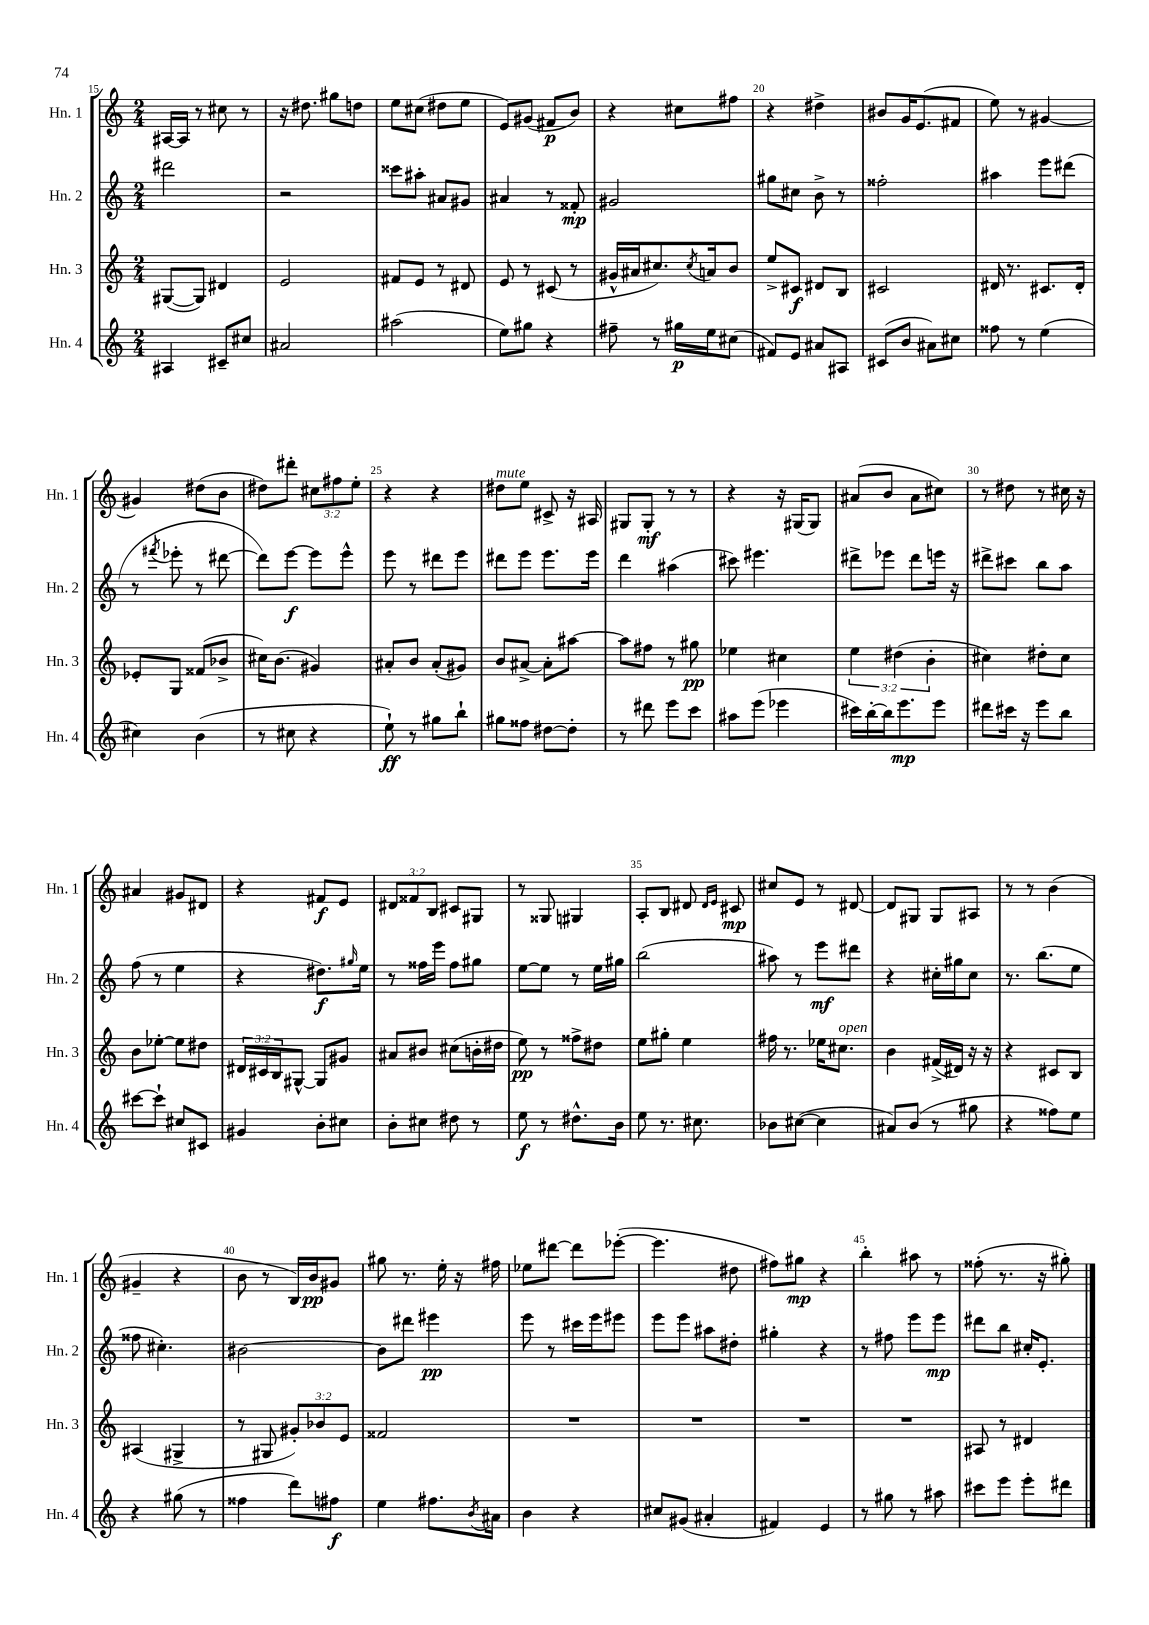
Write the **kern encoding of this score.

**kern	**kern	**kern	**kern
*staff4	*staff3	*staff2	*staff1
*clefG2	*clefG2	*clefG2	*clefG2
*k[]	*k[]	*k[]	*k[]
*M2/4	*M2/4	*M2/4	*M2/4
4A#	([8G#	2ddd#	[16A#
.	.	.	16A#]
.	8G#])	.	8r
8c#~	4d#	.	8cc#
8cc#	.	.	8r
=	=	=	=
2a#	2e	2r	16r
.	.	.	8.dd#
.	.	.	8gg#
.	.	.	8dd
=	=	=	=
(2aa#	8f#	8ccc##	8ee
.	8e	8aa#'	(8cc#
.	8r	8a#	8dd#
.	8d#	8g#	8ee
=	=	=	=
8ee)	8e	4a#	8e)
8gg#	8r	.	(8g#
4r	(8c#	8r	8f#
.	8r	8f##'	8b)
=	=	=	=
8ff#~	16g#^^	2g#	4r
.	16a#	.	.
8r	8.cc#)	.	.
16gg#	.	.	8cc#
.	8qcc#	.	.
16ee	16a	.	.
(8cc#	8b	.	8ff#
=	=	=	=
8f#)	8ee^	8gg#	4r
8e	8c#	8cc#	.
8a#	8d#	8b^	4dd#^
8A#	8B	8r	.
=	=	=	=
(8c#	2c#	2ff##'	8b#
8b	.	.	16g
.	.	.	(8.e
8a#)	.	.	.
8cc#	.	.	8f#
=	=	=	=
8ff##	16d#	4aa#	8ee)
.	8.r	.	.
8r	.	.	8r
(4ee	8.c#	8eee	[4g#
.	.	(8ddd#	.
.	16d#'	.	.
=	=	=	=
4cc#)	8e-'	8r	4g#]
.	.	8qfff#	.
.	8G	8eee-'	.
(4b	(8f##	8r	(8dd#
.	8b-^	[8ddd#	8b
=	=	=	=
8r	16cc#)	8ddd#])	8dd#)
.	(8.b	.	.
8cc#	.	[8eee	8ddd#'
4r	4g#)	8eee]	12cc#
.	.	.	12ff#
.	.	8eee^^	.
.	.	.	12ee'
=	=	=	=
8ee`)	8a#'	8eee	4r
8r	8b	8r	.
8gg#	(8a#'	8ddd#	4r
8bb`	8g#)	8eee	.
=	=	=	=
8gg#	8b	8ddd#	8dd#
8ff##	[8a#^	8eee	8ee
[8dd#	8a#']	8.eee	8c#^
8dd#']	[8aa#	.	16r
.	.	16eee	16A#
=	=	=	=
8r	8aa#]	4ddd	8G#
8ddd#	8ff#	.	8G#'
8eee	8r	(4aa#	8r
8ccc	8gg#	.	8r
=	=	=	=
8aa#	4ee-	8ccc#)	4r
(8eee	.	4.eee#	.
4eee-	4cc#	.	16r
.	.	.	(16G#
.	.	.	8G#)
=	=	=	=
16ccc#)	6ee	8ddd#^	(8a#
[16bb'	.	.	.
16bb]	.	8eee-	8b
.	(6dd#	.	.
8.eee	.	.	.
.	.	8ddd#	8a#
.	6b'	.	.
8eee	.	16eee	8cc#)
.	.	16r	.
=	=	=	=
8ddd#	4cc#)	8ddd#^	8r
16ccc#	.	8ccc#	8dd#
16r	.	.	.
8eee	8dd#'	8bb	8r
8bb	8cc#	8aa	16cc#
.	.	.	16r
=	=	=	=
[8ccc#	8b	(8ff	4a#
8ccc#`]	[8ee-'	8r	.
8cc#	8ee-]	4ee	8g#
8c#	8dd#	.	8d#
=	=	=	=
4g#	24d#	4r	4r
.	24c#	.	.
.	24B	.	.
.	[8G#^^	.	.
8b'	8G#]	8.dd#)	8f#
8cc#	8g#	.	8e
.	.	16qqgg#	.
.	.	16ee	.
=	=	=	=
8b'	8a#	8r	12d#
.	.	.	12f##
8cc#	8b#	16ff##	.
.	.	.	12B
.	.	16eee	.
8dd#	(8cc#	8ff##	8c#
8r	16b'	8gg#	8G#
.	16dd#	.	.
=	=	=	=
8ee	8ee)	[8ee	8r
8r	8r	8ee]	8G##
8.dd#^^	8ff##^	8r	4G#
.	8dd#	16ee	.
16b	.	16gg#	.
=	=	=	=
8ee	8ee	(2bb	8A'
8.r	8gg#'	.	8B
.	4ee	.	8d#
8.cc#	.	.	.
.	.	.	16qqd#
.	.	.	16qqe
.	.	.	8c#
=	=	=	=
8b-	16ff#	8aa#)	8cc#
.	8.r	.	.
([8cc#	.	8r	8e
4cc#]	16ee-	8eee	8r
.	8.cc#	.	.
.	.	8ddd#	[8d#
=	=	=	=
8a#)	4b	4r	8d#]
(8b	.	.	8G#
8r	(16f#^	16cc#'	8G#
.	16d#)	16gg#	.
8gg#	16r	8cc#	8A#
.	16r	.	.
=	=	=	=
4r	4r	8.r	8r
.	.	.	8r
.	.	(8.bb	.
8ff##)	8c#	.	(4b
8ee	8B	8ee	.
=	=	=	=
4r	(4A#	8ff##	4g#~
.	.	4.cc#')	.
(8gg#	4G#^	.	4r
8r	.	.	.
=	=	=	=
4ff##	8r	[2b#	8b
.	8G#	.	8r
8ddd)	12g#')	.	16B)
.	.	.	16b
.	12b-	.	.
8ff#	.	.	8g#
.	12e	.	.
=	=	=	=
4ee	2f##	8b#]	8gg#
.	.	8ddd#	8.r
8.ff#	.	4eee#	.
.	.	.	16ee'
.	.	.	16r
8qb	.	.	.
16a#	.	.	16ff#
=	=	=	=
4b	2r	8eee	8ee-
.	.	8r	[8ddd#
4r	.	16ccc#	8ddd#]
.	.	16eee	.
.	.	8eee#	([8eee-'
=	=	=	=
8cc#	2r	8eee	4.eee-]
(8g#	.	8eee	.
4a#'	.	8aa#	.
.	.	8dd#'	8dd#
=	=	=	=
4f#)	2r	4gg#'	8ff#)
.	.	.	8gg#
4e	.	4r	4r
=	=	=	=
8r	2r	8r	4bb'
8gg#	.	8ff#	.
8r	.	8eee	8aa#
8aa#	.	8eee	8r
=	=	=	=
8ccc#	8A#	8ddd#	(8ff##'
8eee	8r	8bb	8.r
8eee'	4d#	16cc#'	.
.	.	8.e'	16r
8ddd#	.	.	8gg#')
==	==	==	==
*-	*-	*-	*-
